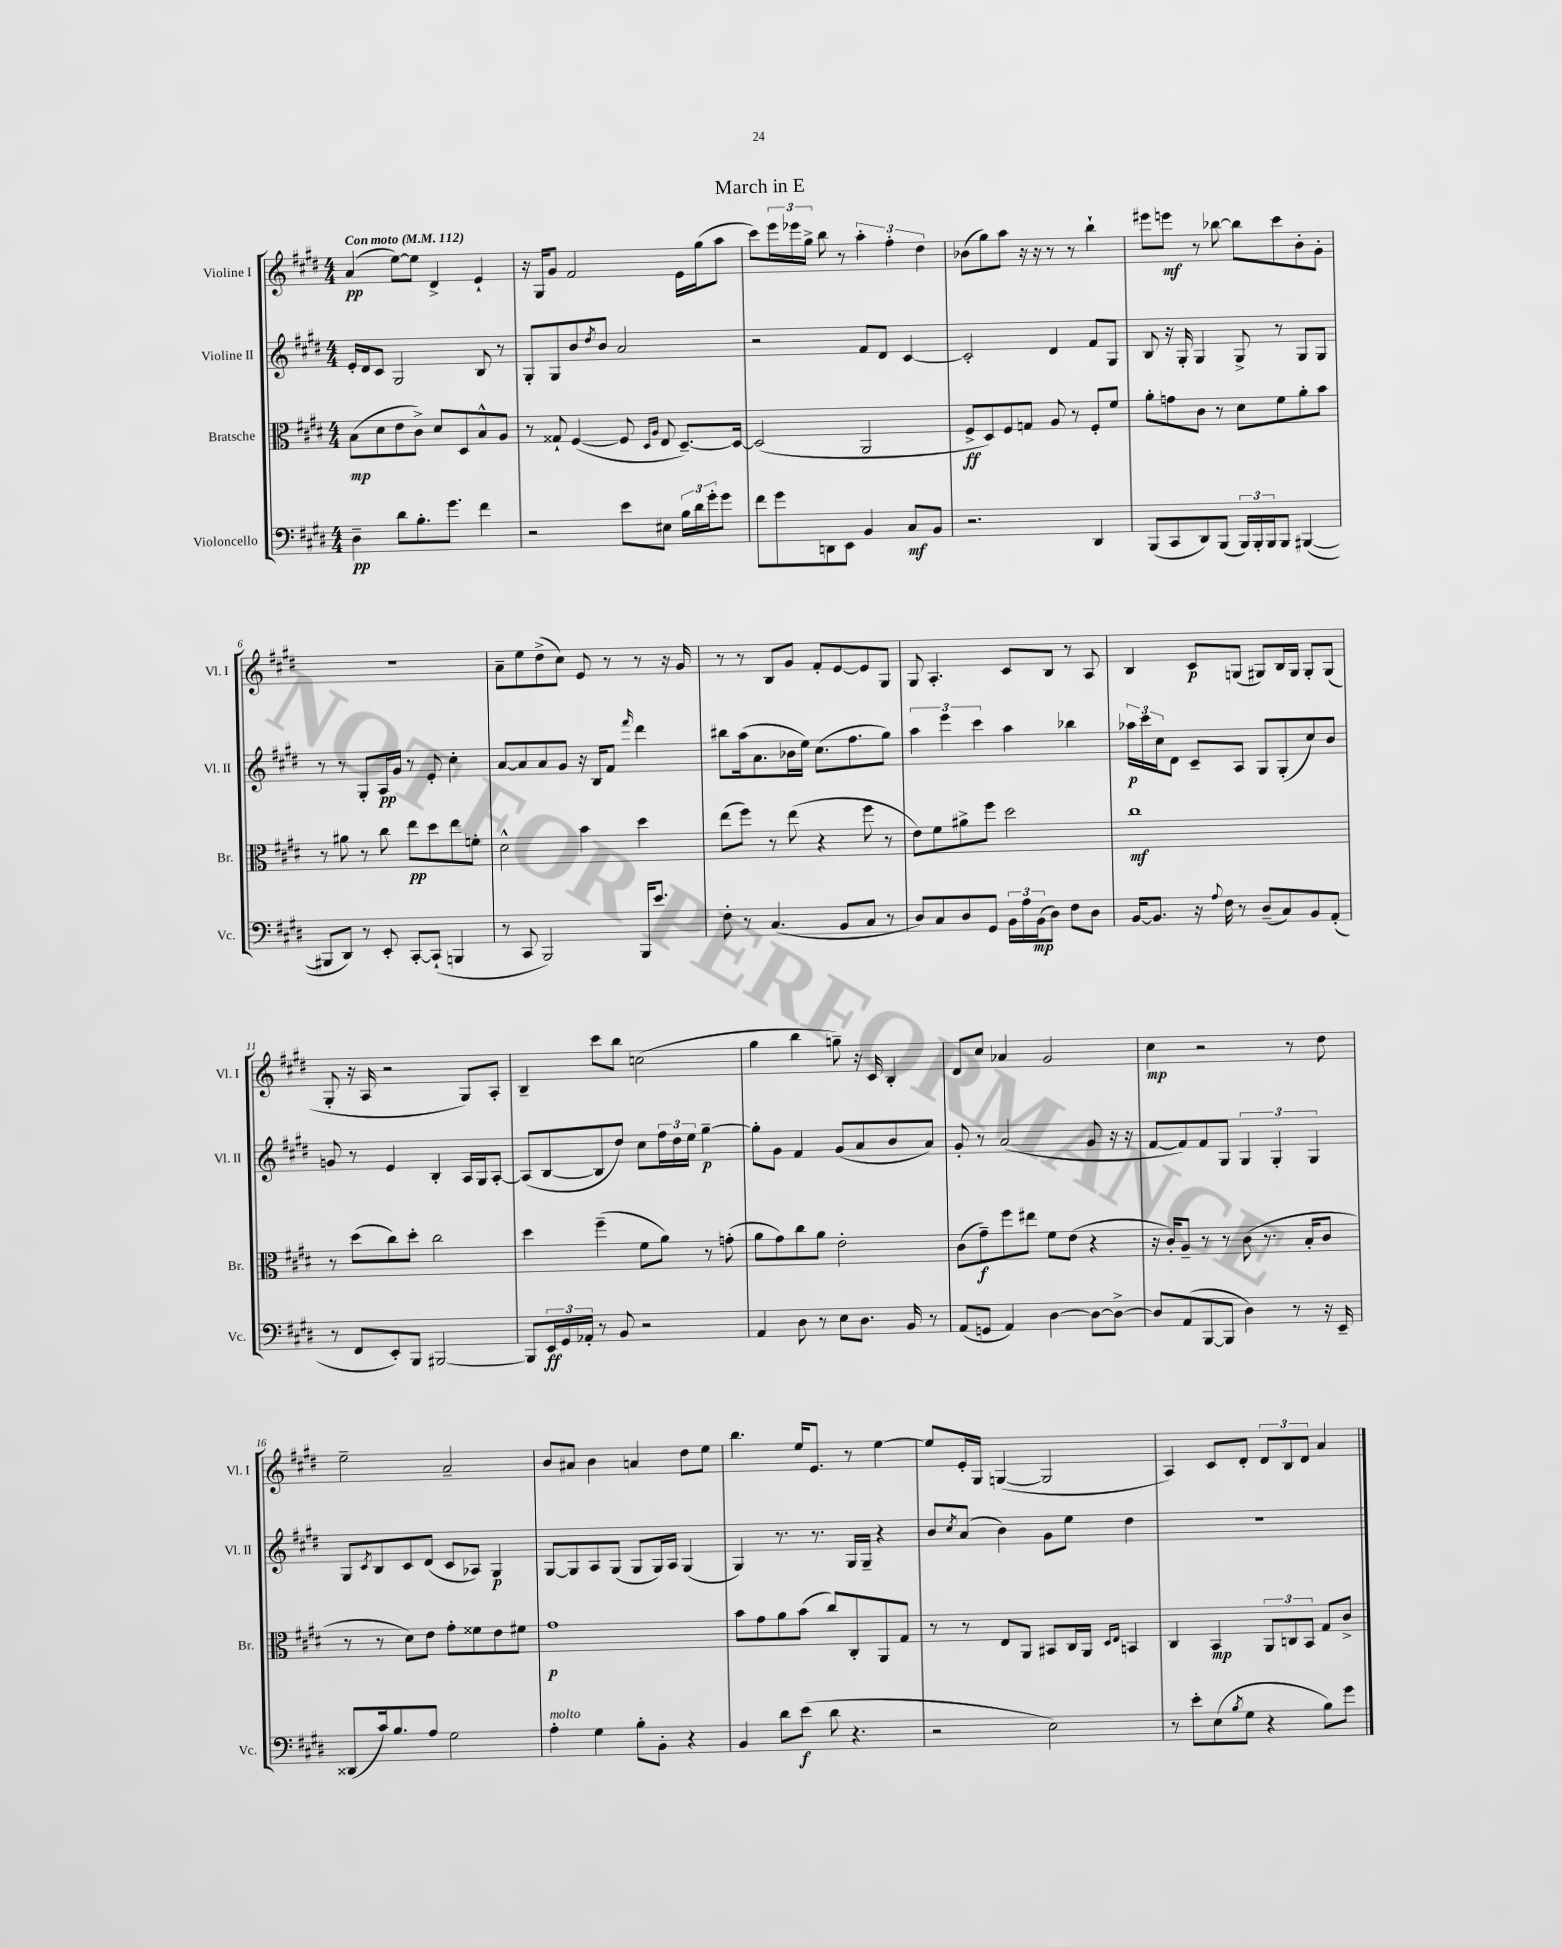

**kern	**kern	**kern	**kern
*staff4	*staff3	*staff2	*staff1
*clefF4	*clefC3	*clefG2	*clefG2
*k[f#c#g#d#]	*k[f#c#g#d#]	*k[f#c#g#d#]	*k[f#c#g#d#]
*M4/4	*M4/4	*M4/4	*M4/4
*MM112	*MM112	*MM112	*MM112
4D#~	(8B	16e'	(4a
.	.	16d#	.
.	8d#	8c#	.
8d#	8e	2G#	[8ee)
8.B'	8c#^)	.	8ee]
.	8d#	.	4d#^
8.g#	.	.	.
.	8D#	.	.
4f#	8B^^	8B	4e`
.	8A	8r	.
=	=	=	=
2r	8r	8G#'	16r
.	.	.	16G#
.	8G##`	8G#	8g#
.	([4F#	8b	2f#
.	.	8qdd#	.
.	.	8b	.
8e	8F#]	2a	.
.	16qqD#	.	.
.	16qqA	.	.
8E#	8E	.	.
24B	[8.D#~)	.	16e
24d#	.	.	.
.	.	.	(16gg#
24g#'	.	.	.
8g#	.	.	8aa
.	16D#_	.	.
=	=	=	=
8f#	(2D#]	2r	8ccc#)
8g#	.	.	24eee
.	.	.	24eee-
.	.	.	24gg#^
8DD	.	.	8bb
8EE	.	.	8r
4BB	2AA	8f#	6aa'
.	.	8d#	.
.	.	.	6ff#'
8C#	.	[4c#	.
.	.	.	6dd#
8BB	.	.	.
=	=	=	=
2.r	8F#^	2c#']	(8b-
.	8D#)	.	8gg#)
.	8F#	.	8aa
.	8G	.	16r
.	.	.	16r
.	8A	4d#	8r
.	8r	.	8r
4DD#	8F#'	8f#	4bb`
.	8f#	8G#	.
=	=	=	=
(8BBB	8a'	8B	8eee#
8CC#	8g	16r	8eee
.	.	16G#'	.
8DD#)	8c#	4G#	8r
(8BBB	8r	.	[8bb-
24BBB)	8d#	8G#^	8bb-]
24BBB'	.	.	.
24BBB	.	.	.
8BBB	8f#	8r	8ccc#
([4BBB#	8a'	8G#	8b'
.	8b	8G#	8g#'
=	=	=	=
8BBB#]	8r	8r	1r
8DD#)	8a#	8r	.
8r	8r	8G#'	.
8EE'	8cc#	16A	.
.	.	16g#	.
[8CC#'	8ee	8r	.
(8CC#`]	8dd#	8e'	.
4BBB	8ee	4cc#'	.
.	8f'	.	.
=	=	=	=
8r	2d#^^	[8a	8a~
8CC#	.	8a]	8ee
2BBB)	.	8a	(8dd#^
.	.	8g#	8cc#)
.	4b	16r	8e
.	.	16B	.
.	.	8f#	8r
.	.	16qqfff#	.
16BBB	4dd#	4ddd#	8r
8.e	.	.	.
.	.	.	16r
.	.	.	16g#
=	=	=	=
8F#'	(8ee	8bb#	8r
8r	8ff#)	(16aa	8r
.	.	8.a	.
(4.C#	8r	.	8B
.	(8ee	16b-	8g#
.	.	16ee)	.
.	4r	(8.cc#	8f#'
8BB	.	.	[8e
.	.	8.ff#	.
8C#	8ff#	.	8e]
8r	8r	8gg#)	8G#
=	=	=	=
8D#)	8e)	6aa	8G#
8C#	8f#	.	4.A'
.	.	6eee	.
8D#	8a#^	.	.
.	.	6ccc#	.
8GG#	8ff#	.	.
24BB	2dd#	4aa	8c#
24A	.	.	.
(24BB	.	.	.
8D#)	.	.	8B
8F#	.	4bb-	8r
8D#	.	.	8A
=	=	=	=
[16BB	1cc#	24aa-	4B
.	.	24ccc#	.
8.BB]	.	.	.
.	.	24cc#	.
.	.	8d#	.
16r	.	8c#~	8c#
8qqA	.	.	.
16F#	.	.	.
8r	.	8A	(8G
(8D#~	.	8G#	8G#)
8C#)	.	(8G#'	16B
.	.	.	16G#
8BB	.	8cc#)	8G#'
(8AA'	.	8b	(8G#
=	=	=	=
8r	8r	8g	8G#'
8FF#	(8dd#	8r	16r
.	.	.	16A
8EE')	8cc#)	4e	2r
8BBB	8dd#'	.	.
[2BBB#	2cc#	4B'	.
.	.	16A	8G#)
.	.	16G#	.
.	.	[8A'	8A'
=	=	=	=
8BBB#]	4dd#	(8A]	4B~
24EE	.	[8B	.
24GG#	.	.	.
24AA-'	.	.	.
8r	(4ff#~	8B]	8ccc#
8BB	.	8dd#)	8bb
2r	8f#	8cc#	(2cc
.	8a)	24ff#	.
.	.	24dd#	.
.	.	24ee	.
.	8r	[4gg#~	.
.	(8g'	.	.
=	=	=	=
4AA	8a	8gg#']	4gg#
.	8g#)	8g#	.
8D#	8cc#	4f#	4bb
8r	8a	.	.
8E	2e'	(8g#	8gg~)
8.D#	.	8a	16r
.	.	.	16c#
.	.	8b	4B'
16BB	.	.	.
8r	.	8a)	.
=	=	=	=
(8AA	(8c#	8g#'	8d#
8GG	8g#~)	8r	8cc#
4AA)	8ff#	(2a	4a-
.	8ee#	.	.
[4D#	8f#	.	2g#
.	(8e	.	.
8D#_	4r	8g#	.
8D#^_	.	16r	.
.	.	16r	.
=	=	=	=
8D#]	16r	[8f#	4cc#
.	16c#')	.	.
(8AA	8A~	8f#])	.
[8BBB	8r	8f#	2r
8BBB]	8r	8G#	.
4D#)	(8c#	6G#	.
.	8.r	.	.
.	.	6G#'	.
8r	.	.	8r
.	16B'	.	.
.	.	6G#	.
16r	8c#	.	8dd#
16EE~	.	.	.
=	=	=	=
(8DD##	8r	8G#	2ee~
.	.	8qc#	.
16c#)	8r	8B	.
8.B	.	.	.
.	8d#)	8c#	.
8A	8e	(8d#	.
2G#	8g#'	8c#	2a~
.	8f##	8A-)	.
.	8e	4G#	.
.	8f#	.	.
=	=	=	=
4A'	1g#	[8G#	8b
.	.	8G#]	8a#
4G#	.	8A	4b
.	.	(8G#	.
8B'	.	8G#	4a
8BB'	.	16G#)	.
.	.	16A	.
4r	.	(4G#	8dd#
.	.	.	8ee
=	=	=	=
4BB	8b	4G#)	4.bb
.	8g#	.	.
8d#	8a	8.r	.
(8e	(8b	.	16ee
.	.	8.r	8.e
8d#	8cc#)	.	.
4.r	8C#'	16G#	8r
.	.	16G#~	.
.	8AA	4r	[4ee
.	8G#	.	.
=	=	=	=
2r	8r	8b	8ee]
.	.	8qcc#	.
.	8r	(8a	16e'
.	.	.	16G#
.	8E	4b)	([4G
.	8AA	.	.
2E)	8BB#	8g#	2G]
.	16C#	8ee	.
.	16AA	.	.
.	16qqD#	.	.
.	16qqE	.	.
.	4BB	4dd#	.
=	=	=	=
8r	4C#	1r	4A)
8e'	.	.	.
(8E	4BB	.	8c#
8qB	.	.	.
8G#	.	.	8d#'
4r	12AA	.	12d#
.	12C	.	12B
.	12BB	.	12d#
8B)	8G#	.	4a
8g#	8c#^	.	.
==	==	==	==
*-	*-	*-	*-
